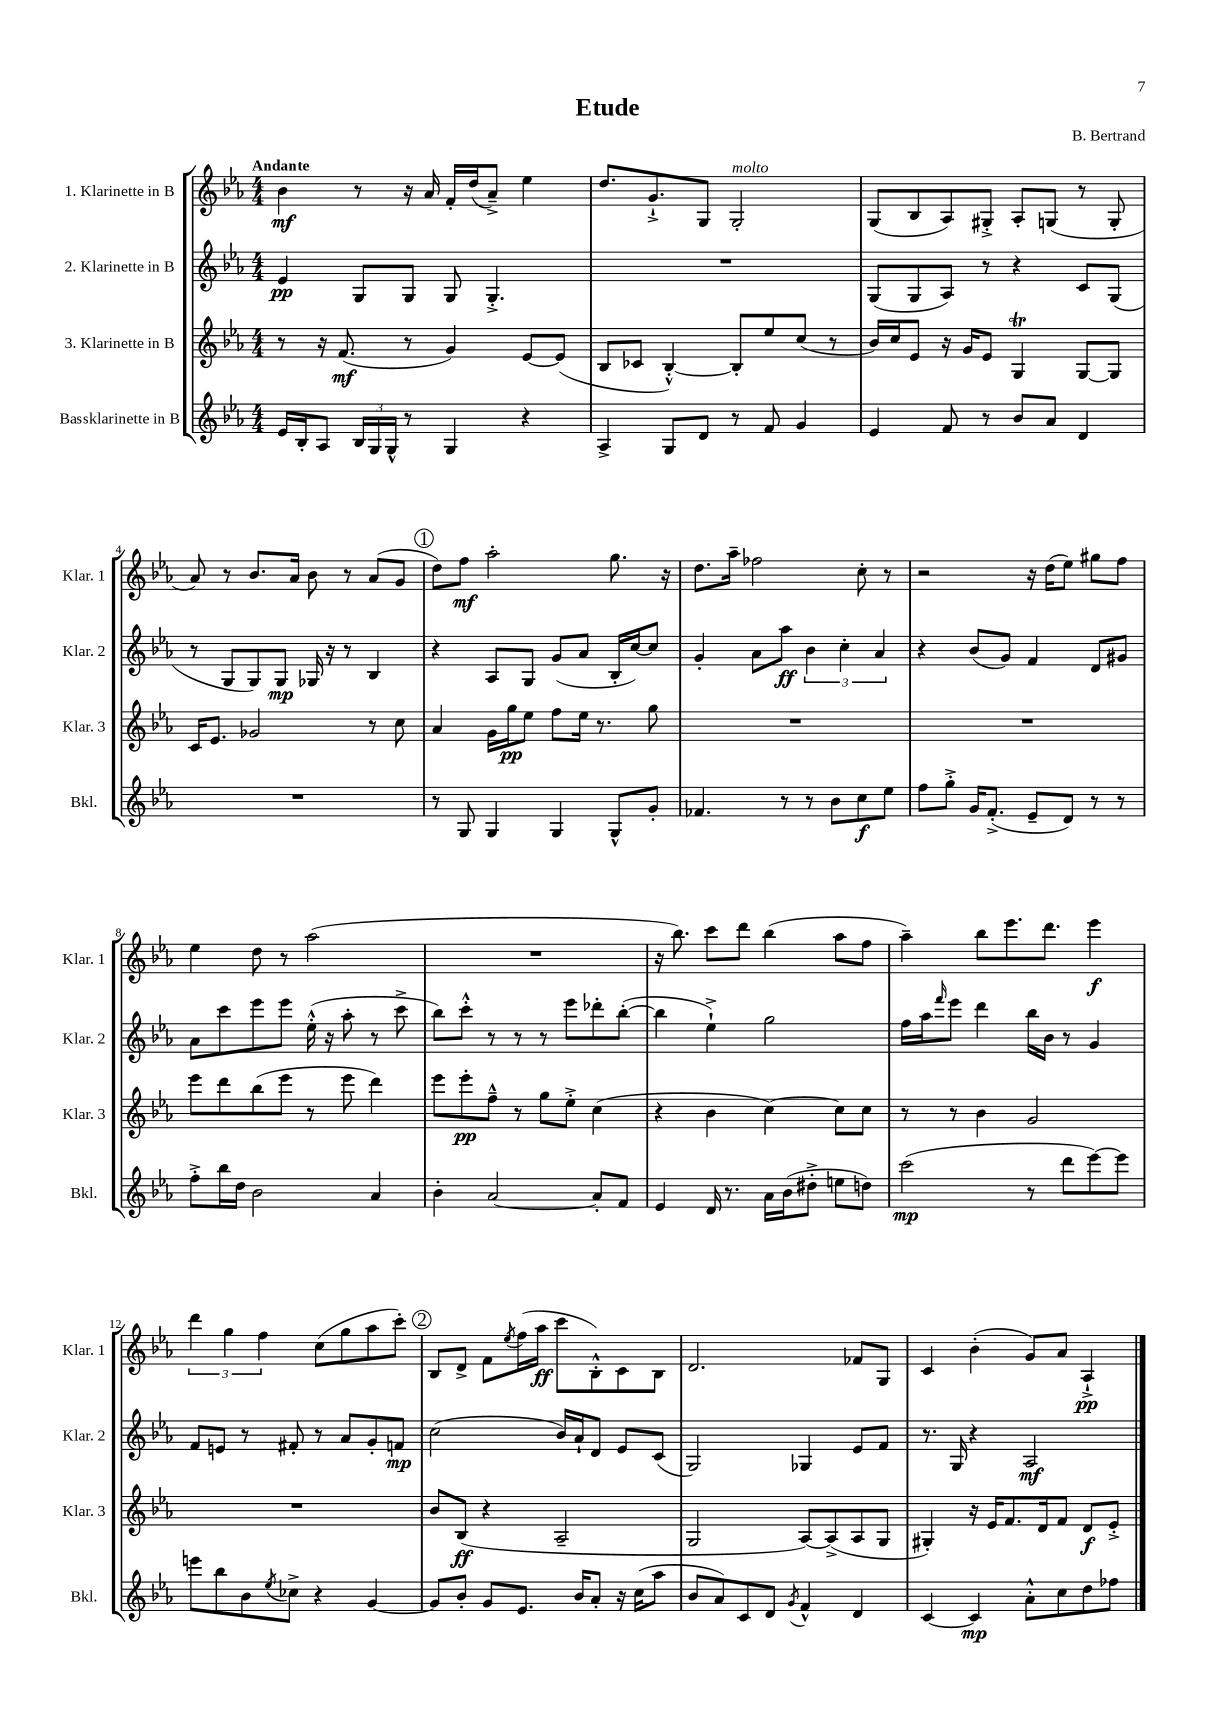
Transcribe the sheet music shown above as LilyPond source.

\header { title = "Etude" composer = "B. Bertrand" }
<<
\new StaffGroup <<
\new Staff = "s0" \with { instrumentName = "1. Klarinette in B" shortInstrumentName = "Klar. 1" } {
    \clef treble \key ees \major \numericTimeSignature \time 4/4 \tempo "Andante"
    bes'4\mf r8 r16 aes'16 f'16-. d''16( aes'8--->) ees''4 |
    d''8. g'8.-!-> g8 g2-.^\markup { \italic "molto" } |
    g8( bes8 aes8) gis8-.-> aes8-. g8( r8 g8-. |
    aes'8) r8 bes'8. aes'16 bes'8 r8 aes'8( g'8 |
    \mark \markup { \circle "1" } d''8) f''8\mf aes''2-. g''8. r16 |
    d''8. aes''16-- fes''2 c''8-. r8 |
    r2 r16 d''16( ees''8) gis''8 f''8 |
    ees''4 d''8 r8 aes''2( |
    R1 |
    r16 bes''8.) c'''8 d'''8 bes''4( aes''8 f''8 |
    aes''4--) bes''8 ees'''8. d'''8. ees'''4\f |
    \tuplet 3/2 { d'''4 g''4 f''4 } c''8( g''8 aes''8 c'''8-.) |
    \mark \markup { \circle "2" } bes8 d'8-> f'8 \acciaccatura { ees''8 } f''16( aes''16\ff c'''8 bes8-.-^) c'8 bes8 |
    d'2. fes'8 g8 |
    c'4 bes'4-.( g'8) aes'8 aes4-!->\pp \bar "|." |
}
\new Staff = "s1" \with { instrumentName = "2. Klarinette in B" shortInstrumentName = "Klar. 2" } {
    \clef treble \key ees \major \numericTimeSignature \time 4/4
    ees'4\pp g8 g8 g8 g4.-.-> |
    R1 |
    g8( g8 aes8) r8 r4 c'8 g8( |
    r8 g8 g8) g8\mp ges16 r16 r8 bes4 |
    \mark \markup { \circle "1" } r4 aes8 g8 g'8( aes'8 bes16-. c''16~) c''8 |
    g'4-. aes'8 aes''8\ff \tuplet 3/2 { bes'4 c''4-. aes'4 } |
    r4 bes'8( g'8) f'4 d'8 gis'8 |
    aes'8 c'''8 ees'''8 ees'''8 ees''16-.-^( r16 aes''8-. r8 c'''8-> |
    bes''8) c'''8-.-^ r8 r8 r8 ees'''8 des'''8-. bes''8~-.( |
    bes''4 ees''4-!->) g''2 |
    f''16 aes''16 \grace { f'''16 } ees'''8 d'''4 bes''16 bes'16 r8 g'4 |
    f'8 e'8 r8 fis'8-. r8 aes'8 g'8-. f'8\mp |
    \mark \markup { \circle "2" } c''2( bes'16) aes'16-! d'8 ees'8 c'8( |
    g2) ges4 ees'8 f'8 |
    r8. g16 r4 aes2\mf \bar "|." |
}
\new Staff = "s2" \with { instrumentName = "3. Klarinette in B" shortInstrumentName = "Klar. 3" } {
    \clef treble \key ees \major \numericTimeSignature \time 4/4
    r8 r16 f'8.\mf( r8 g'4) ees'8~ ees'8( |
    bes8 ces'8 bes4~-.-^) bes8-. ees''8 c''8( r8 |
    bes'16) c''16 ees'8 r16 g'16 ees'8 g4\trill g8~ g8 |
    c'16 ees'8. ges'2 r8 c''8 |
    \mark \markup { \circle "1" } aes'4 g'16 g''16\pp ees''8 f''8 ees''16 r8. g''8 |
    R1 |
    R1 |
    ees'''8 d'''8 bes''8( ees'''8 r8 ees'''8 d'''4) |
    ees'''8 ees'''8-.\pp f''8---^ r8 g''8 ees''8-.-> c''4( |
    r4 bes'4 c''4~) c''8 c''8 |
    r8 r8 bes'4 g'2 |
    R1 |
    \mark \markup { \circle "2" } bes'8 bes8\ff( r4 aes2-- |
    g2 aes8~) aes8->( aes8 g8 |
    gis4-.) r16 ees'16 f'8. d'16 f'8 d'8\f ees'8-.-> \bar "|." |
}
\new Staff = "s3" \with { instrumentName = "Bassklarinette in B" shortInstrumentName = "Bkl." } {
    \clef treble \key ees \major \numericTimeSignature \time 4/4
    ees'16 bes16-. aes8 \tuplet 3/2 { bes16 g16 g16-^ } r8 g4 r4 |
    aes4-> g8 d'8 r8 f'8 g'4 |
    ees'4 f'8 r8 bes'8 aes'8 d'4 |
    R1 |
    \mark \markup { \circle "1" } r8 g8 g4 g4 g8-^ g'8-. |
    fes'4. r8 r8 bes'8 c''8\f ees''8 |
    f''8 g''8-.-> g'16 f'8.-.->( ees'8-- d'8) r8 r8 |
    f''8-.-> bes''16 d''16 bes'2 aes'4 |
    bes'4-. aes'2~ aes'8-. f'8 |
    ees'4 d'16 r8. aes'16 bes'16( dis''8-.-> e''8 d''8) |
    c'''2\mp( r8 d'''8 ees'''8~) ees'''8 |
    e'''8 bes''8 bes'8 \acciaccatura { ees''8 } ces''8-> r4 g'4~ |
    \mark \markup { \circle "2" } g'8 bes'8-. g'8 ees'8. bes'16 aes'8-. r16 c''16( aes''8 |
    bes'8 aes'8) c'8 d'8 \acciaccatura { g'8 } f'4-^ d'4 |
    c'4~ c'4\mp aes'8-.-^ c''8 d''8 fes''8 \bar "|." |
}
>>
>>
